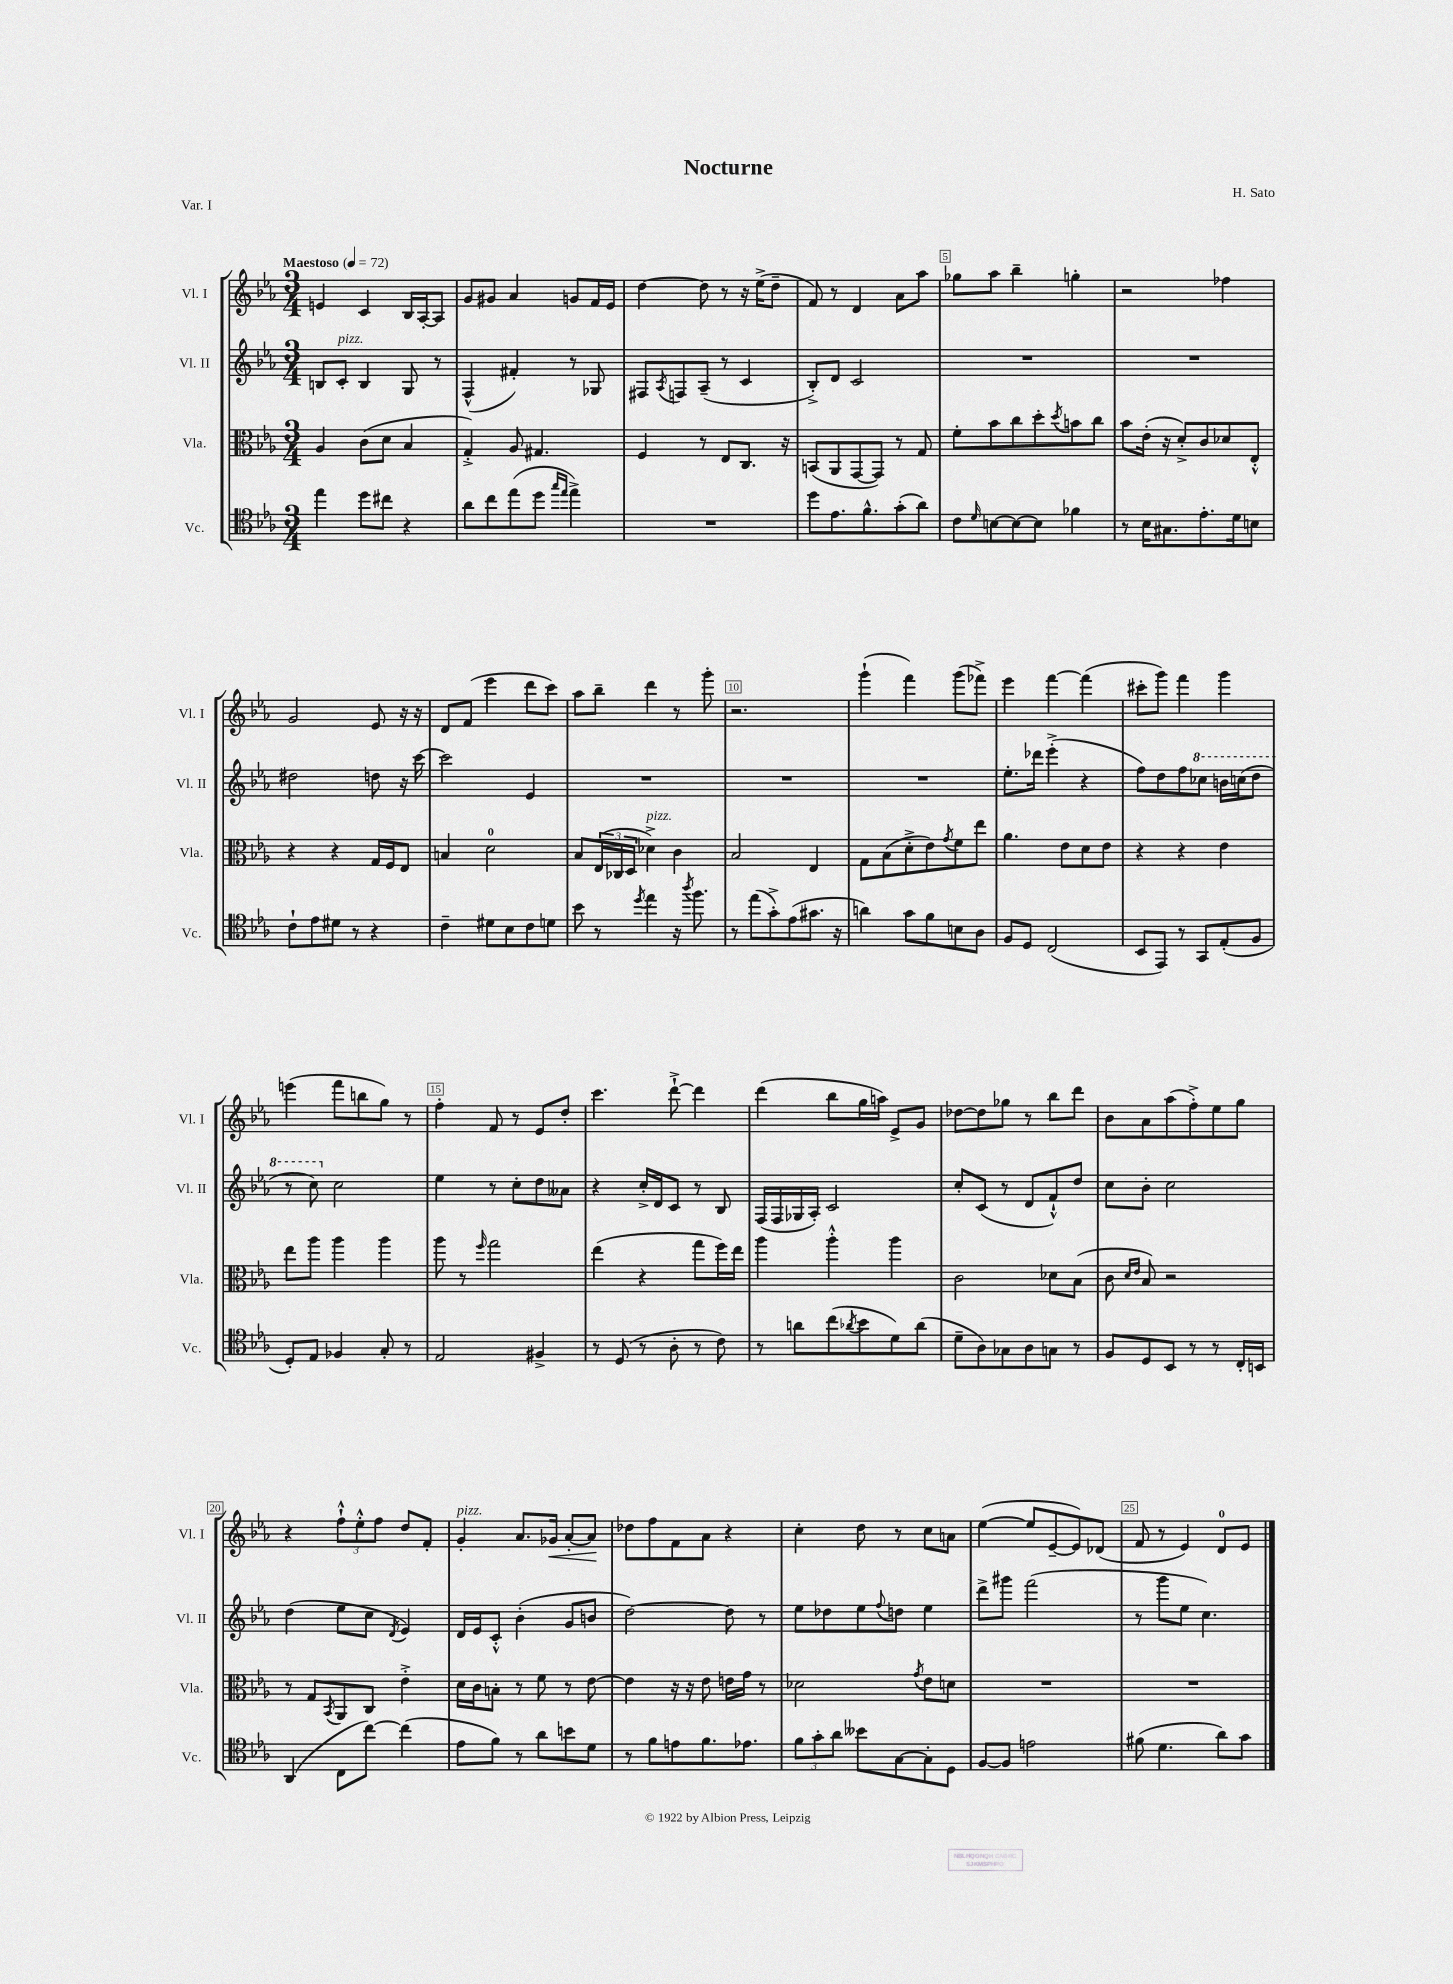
\header { title = "Nocturne" composer = "H. Sato" piece = "Var. I" }
<<
\new StaffGroup <<
\new Staff = "s0" \with { instrumentName = "Vl. I" shortInstrumentName = "Vl. I" } {
    \clef treble \key ees \major \numericTimeSignature \time 3/4 \tempo "Maestoso" 4 = 72
    e'4 c'4 bes16 aes16~-. aes8 |
    g'8 gis'8 aes'4 g'8 f'16 ees'16 |
    d''4~ d''8 r8 r16 ees''16->( d''8-- |
    f'8) r8 d'4 aes'8 aes''8 |
    ges''8 aes''8 bes''4-- g''4-. |
    r2 fes''4 |
    g'2 ees'8 r16 r16 |
    d'8 f'8( ees'''4 d'''8 c'''8) |
    aes''8 bes''8-- d'''4 r8 g'''8-. |
    r2. |
    g'''4-!( f'''4) g'''8( fes'''8->) |
    ees'''4 f'''4~ f'''4( |
    cis'''8-. g'''8) f'''4 g'''4 |
    e'''4( f'''8 b''8 g''8) r8 |
    f''4-. f'8 r8 ees'8 d''8-. |
    c'''4. d'''8~-!-> d'''4 |
    d'''4( bes''8 g''16 a''16) ees'8-> g'8 |
    des''8~ des''8 ges''8 r8 bes''8 d'''8 |
    bes'8 aes'8 aes''8( f''8-.->) ees''8 g''8 |
    r4 \tuplet 3/2 { f''8-!-^ ees''8-.-^ f''8 } d''8 f'8-. |
    g'4-.^\markup { \italic "pizz." } aes'8. ges'16\< aes'8~-. aes'8\! |
    des''8 f''8 f'8 aes'8 r4 |
    c''4-. d''8 r8 c''8 a'8 |
    ees''4~( ees''8 ees'8~-- ees'8) des'8( |
    f'8 r8 ees'4) d'8-0 ees'8 \bar "|." |
}
\new Staff = "s1" \with { instrumentName = "Vl. II" shortInstrumentName = "Vl. II" } {
    \clef treble \key ees \major \numericTimeSignature \time 3/4
    b8 c'8-.^\markup { \italic "pizz." } b4 g8 r8 |
    f4-^( fis'4-.) r8 ges8 |
    fis8 \acciaccatura { aes8 } f8 aes8--( r8 c'4 |
    bes8-.->) d'8 c'2 |
    R2. |
    R2. |
    dis''2 d''8 r16 c'''16~ |
    c'''2 ees'4 |
    R2. |
    R2. |
    R2. |
    ees''8.-. des'''16 ees'''4-.->( r4 |
    f''8) d''8 f''8 \ottava #1 ces'''8 b''16 c'''16( d'''8 |
    r8 c'''8) \ottava #0 c''2 |
    ees''4 r8 c''8-. d''8 aeses'8 |
    r4 c''16-.-> d'16 c'8 r8 bes8 |
    f16( f16 ges16 aes16-.) c'2 |
    c''8-. c'8( r8 d'8 f'8-!-^) d''8 |
    c''8 bes'8-. c''2 |
    d''4( ees''8 c''8 \acciaccatura { d'8 } ees'4) |
    d'16 ees'16 c'8-.-^ bes'4-.( g'8 b'8 |
    d''2~) d''8 r8 |
    ees''8 des''8 ees''8 \appoggiatura { f''8 } d''8 ees''4 |
    d'''8-> gis'''8 f'''2( |
    r8 g'''8 ees''8 c''4.) \bar "|." |
}
\new Staff = "s2" \with { instrumentName = "Vla." shortInstrumentName = "Vla." } {
    \clef alto \key ees \major \numericTimeSignature \time 3/4
    aes4 c'8( d'8 bes4 |
    g4-.->) aes8 gis4. |
    f4 r8 ees8 c8. r16 |
    b,8( aes,8 g,8~ g,8) r8 g8 |
    f'8-. bes'8 c''8 d''8-. \acciaccatura { d''8 } b'8 c''8 |
    bes'8 ees'16-.( r16 d'8-.->) c'8 des'8 ees8-.-^ |
    r4 r4 g16 f16 ees8 |
    b4 d'2-0 |
    bes8 \tuplet 3/2 { ees16( ces16 d16 } des'4->^\markup { \italic "pizz." }) c'4 |
    bes2 ees4 |
    g8 bes8( d'8-.-> ees'8) \acciaccatura { g'8 } f'8 ees''8 |
    aes'4. ees'8 d'8 ees'8 |
    r4 r4 ees'4 |
    ees''8 aes''8 aes''4 aes''4 |
    aes''8 r8 \grace { f''16 } g''2 |
    ees''4( r4 g''8 f''16) ees''16 |
    aes''4 aes''4-.-^ aes''4 |
    c'2 des'8 bes8( |
    c'8 \grace { d'16 ees'16 } bes8) r2 |
    r8 g8 \acciaccatura { bes,8 } aes,8 c8 ees'4-.-> |
    d'16 c'16 b8-. r8 f'8 r8 ees'8~ |
    ees'4 r16 r16 ees'8 e'16 g'16 r8 |
    des'2 \acciaccatura { g'8 } ees'8 d'8 |
    R2. |
    R2. \bar "|." |
}
\new Staff = "s3" \with { instrumentName = "Vc." shortInstrumentName = "Vc." } {
    \clef tenor \key ees \major \numericTimeSignature \time 3/4
    ees''4 d''8 cis''8 r4 |
    aes'8 c''8 ees''8( d''8 \grace { g''16 ees''16 } ees''4->) |
    R2. |
    d''8 ees'8. f'8.-^ g'8-.( aes'8) |
    c'8 \grace { d'16 } b8~ b8~ b8 fes'4 |
    r8 bes16 gis8. ees'8.-. d'16 b8 |
    c'8-! ees'8 dis'8 r8 r4 |
    c'4-- dis'8 bes8 c'8 d'8 |
    bes'8 r8 \acciaccatura { d''8 } ees''4 r16 \acciaccatura { aes''8 } f''8. |
    r8 ees''8( g'8-.->) ees'8( gis'8. r16 |
    a'4) g'8 f'8 b8 aes8 |
    f8 d8 c2( |
    bes,8 ees,8) r8 g,8 ees8-.( f8 |
    d8-.) ees8 fes4 g8-. r8 |
    ees2 fis4-> |
    r8 d8( r8 aes8-. r8 c'8) |
    r8 a'8 c''8( \acciaccatura { aes'8 } bes'8 d'8) aes'8( |
    d'8-- aes8) ges8 aes8 g8 r8 |
    f8 d8 bes,8 r8 r8 c16-. b,16 |
    aes,4( c8 c''8~) c''4( |
    ees'8 f'8) r8 aes'8 b'8 d'8 |
    r8 f'8 e'8 f'8. ees'8. |
    \tuplet 3/2 { f'8 g'8-. aes'8 } beses'8 g8~ g8-. d8 |
    f8~ f8 e'2 |
    fis'8( d'4. aes'8) g'8 \bar "|." |
}
>>
>>
\layout { \context { \Score \override BarNumber.break-visibility = ##(#f #t #t) barNumberVisibility = #(every-nth-bar-number-visible 5) \override BarNumber.stencil = #(make-stencil-boxer 0.1 0.3 ly:text-interface::print) } }
